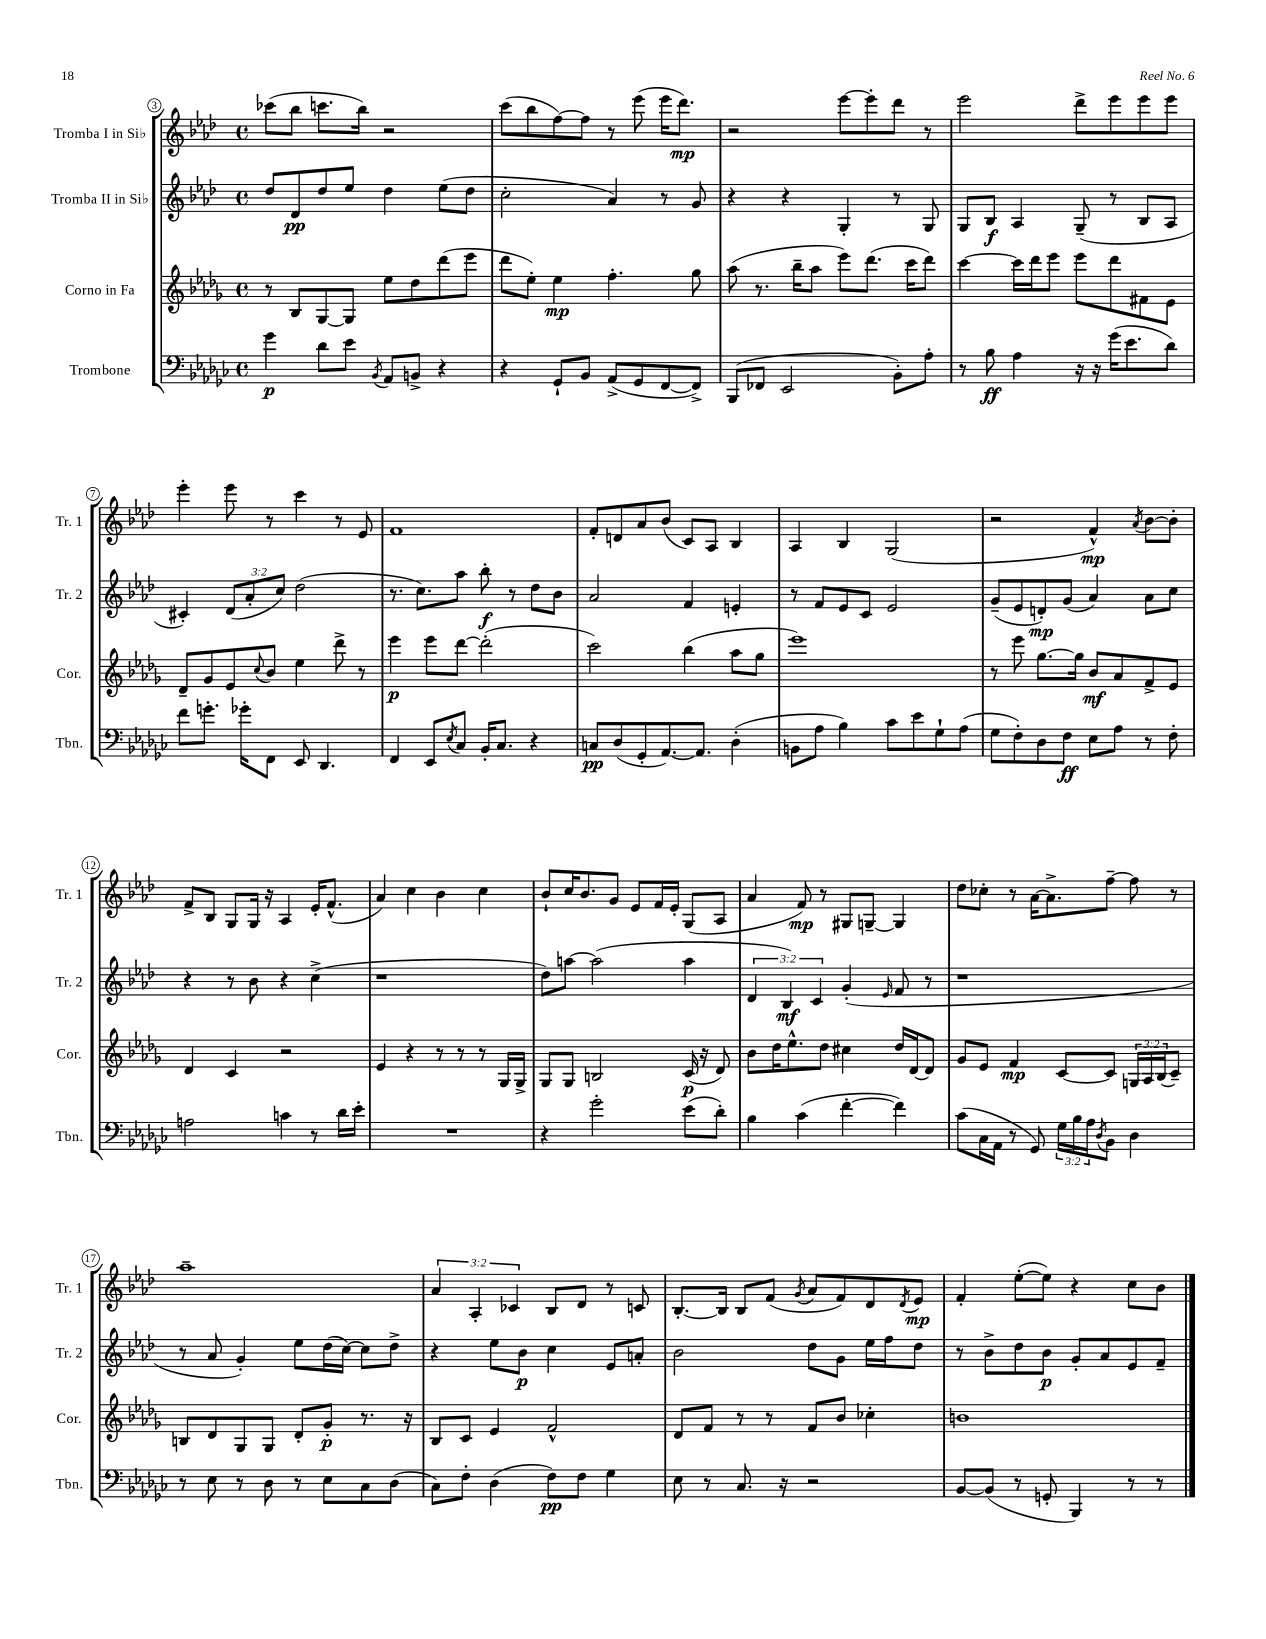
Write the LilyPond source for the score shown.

<<
\new StaffGroup <<
\new Staff = "s0" \with { instrumentName = "Tromba I in Sib" shortInstrumentName = "Tr. 1" } {
    \clef treble \key aes \major \defaultTimeSignature \time 4/4 \override Staff.TupletNumber.text = #tuplet-number::calc-fraction-text
    ces'''8( bes''8 c'''8. bes''16) r2 |
    c'''8( bes''8 f''8~) f''8 r8 ees'''8( ees'''16 des'''8.\mp) |
    r2 ees'''8~ ees'''8-. des'''8 r8 |
    ees'''2 des'''8-> ees'''8 ees'''8 ees'''8 |
    ees'''4-. ees'''8 r8 c'''4 r8 ees'8 |
    f'1 |
    f'8-. d'8 aes'8 bes'8( c'8) aes8 bes4 |
    aes4 bes4 g2( |
    r2 f'4-^\mp) \acciaccatura { aes'8 } bes'8~ bes'8-. |
    f'8-> bes8 g8 g16 r16 aes4 ees'16-. f'8.-^( |
    aes'4) c''4 bes'4 c''4 |
    bes'8-! c''16 bes'8. g'8 ees'8 f'16 ees'16-. g8( aes8 |
    aes'4 f'8\mp) r8 gis8 g8~-- g4 |
    des''8 ces''8-. r8 aes'16~ aes'8.-> f''8~-- f''8 r8 |
    aes''1-- |
    \tuplet 3/2 { aes'4 aes4-. ces'4 } bes8 des'8 r8 c'8 |
    bes8.~-. bes16 bes8 f'8( \acciaccatura { g'8 } aes'8 f'8) des'8 \acciaccatura { des'8 } ees'8\mp |
    f'4-. ees''8~-.( ees''8) r4 c''8 bes'8 \bar "|." |
}
\new Staff = "s1" \with { instrumentName = "Tromba II in Sib" shortInstrumentName = "Tr. 2" } {
    \clef treble \key aes \major \defaultTimeSignature \time 4/4 \override Staff.TupletNumber.text = #tuplet-number::calc-fraction-text
    des''8 des'8\pp des''8 ees''8 des''4 ees''8( des''8 |
    c''2-. aes'4) r8 g'8 |
    r4 r4 g4-. r8 g8 |
    g8 bes8\f aes4 g8--( r8 bes8 aes8 |
    cis'4-.) \tuplet 3/2 { des'8( aes'8-. c''8) } des''2( |
    r8. c''8.) aes''8 bes''8-.\f r8 des''8 bes'8 |
    aes'2 f'4 e'4-. |
    r8 f'8 ees'8 c'8 ees'2 |
    g'8--( ees'8 d'8-.\mp) g'8( aes'4) aes'8 c''8 |
    r4 r8 bes'8 r4 c''4->( |
    r1 |
    des''8) a''8~ a''2( a''4 |
    \tuplet 3/2 { des'4 bes4\mf) c'4 } g'4-.( \grace { ees'16 } f'8 r8 |
    r1 |
    r8 aes'8 g'4-.) ees''8 des''16( c''16~) c''8 des''8-> |
    r4 ees''8 bes'8\p c''4 ees'8 a'8-. |
    bes'2 des''8 g'8 ees''16 f''16 des''8 |
    r8 bes'8-> des''8 bes'8\p g'8-. aes'8 ees'8 f'8-- \bar "|." |
}
\new Staff = "s2" \with { instrumentName = "Corno in Fa" shortInstrumentName = "Cor." } {
    \clef treble \key des \major \defaultTimeSignature \time 4/4 \override Staff.TupletNumber.text = #tuplet-number::calc-fraction-text
    r8 bes8 ges8~ ges8 ees''8 des''8 des'''8( ees'''8 |
    des'''8 ees''8-.) ees''4\mp f''4.-. ges''8 |
    aes''8( r8. bes''16-- aes''8 ees'''8) des'''8.( c'''16 des'''8) |
    c'''4~ c'''16 des'''16 ees'''8 ees'''8 des'''8 fis'8 ees'8 |
    des'8-- ges'8 ees'8 \appoggiatura { c''8 } bes'8 ees''4 des'''8-> r8 |
    ees'''4\p ees'''8 des'''8~ des'''2-.( |
    c'''2) bes''4( aes''8 ges''8 |
    ees'''1) |
    r8 ees'''8 ges''8.~ ges''16 bes'8\mf aes'8 f'8-> ees'8 |
    des'4 c'4 r2 |
    ees'4 r4 r8 r8 r8 ges16 ges16-> |
    ges8 ges8 b2 c'16\p( r16 des'8) |
    bes'8 des''16 ees''8.-^ des''8 cis''4 des''16 des'16~ des'8 |
    ges'8 ees'8 f'4\mp c'8~ c'8 \tuplet 3/2 { g16 aes16 bes16( } c'8--) |
    b8 des'8 ges8 ges8 des'8-. ges'8-.\p r8. r16 |
    bes8 c'8 ees'4 f'2-^ |
    des'8 f'8 r8 r8 f'8 bes'8 ces''4-. |
    b'1 \bar "|." |
}
\new Staff = "s3" \with { instrumentName = "Trombone" shortInstrumentName = "Tbn." } {
    \clef bass \key ges \major \defaultTimeSignature \time 4/4 \override Staff.TupletNumber.text = #tuplet-number::calc-fraction-text
    ges'4\p des'8 ees'8 \acciaccatura { bes,8 } aes,8 b,8-> r4 |
    r4 ges,8-! bes,8 aes,8->( ges,8 f,8~ f,8->) |
    bes,,8( fes,8 ees,2 bes,8-.) aes8-. |
    r8 bes8\ff aes4 r16 r16 ges'16( ees'8. des'8) |
    f'8 g'8.-. ges'16-. f,8 ees,8 des,4. |
    f,4 ees,8 \acciaccatura { ees8 } ces8 bes,16-. ces8. r4 |
    c8\pp des8( ges,8-. aes,8.~) aes,8. des4-.( |
    b,8 aes8 bes4) ces'8 ees'8 ges8-! aes8( |
    ges8 f8-.) des8 f8\ff ees8 aes8 r8 f8-. |
    a2 c'4 r8 des'16 ees'16-. |
    R1 |
    r4 ges'2-. ees'8( des'8-.) |
    bes4 ces'4( f'4~-. f'4) |
    ces'8( ces16 aes,16 r8 ges,8) \tuplet 3/2 { ges16 bes16 aes16 } \acciaccatura { des8 } bes,8 des4 |
    r8 ees8 r8 des8 r8 ees8 ces8 des8( |
    ces8) f8-. des4( f8\pp) f8 ges4 |
    ees8 r8 ces8. r16 r2 |
    bes,8~ bes,8( r8 g,8-. bes,,4) r8 r8 \bar "|." |
}
>>
>>
\layout { \context { \Score currentBarNumber = #3 \override BarNumber.stencil = #(make-stencil-circler 0.1 0.3 ly:text-interface::print) } }
